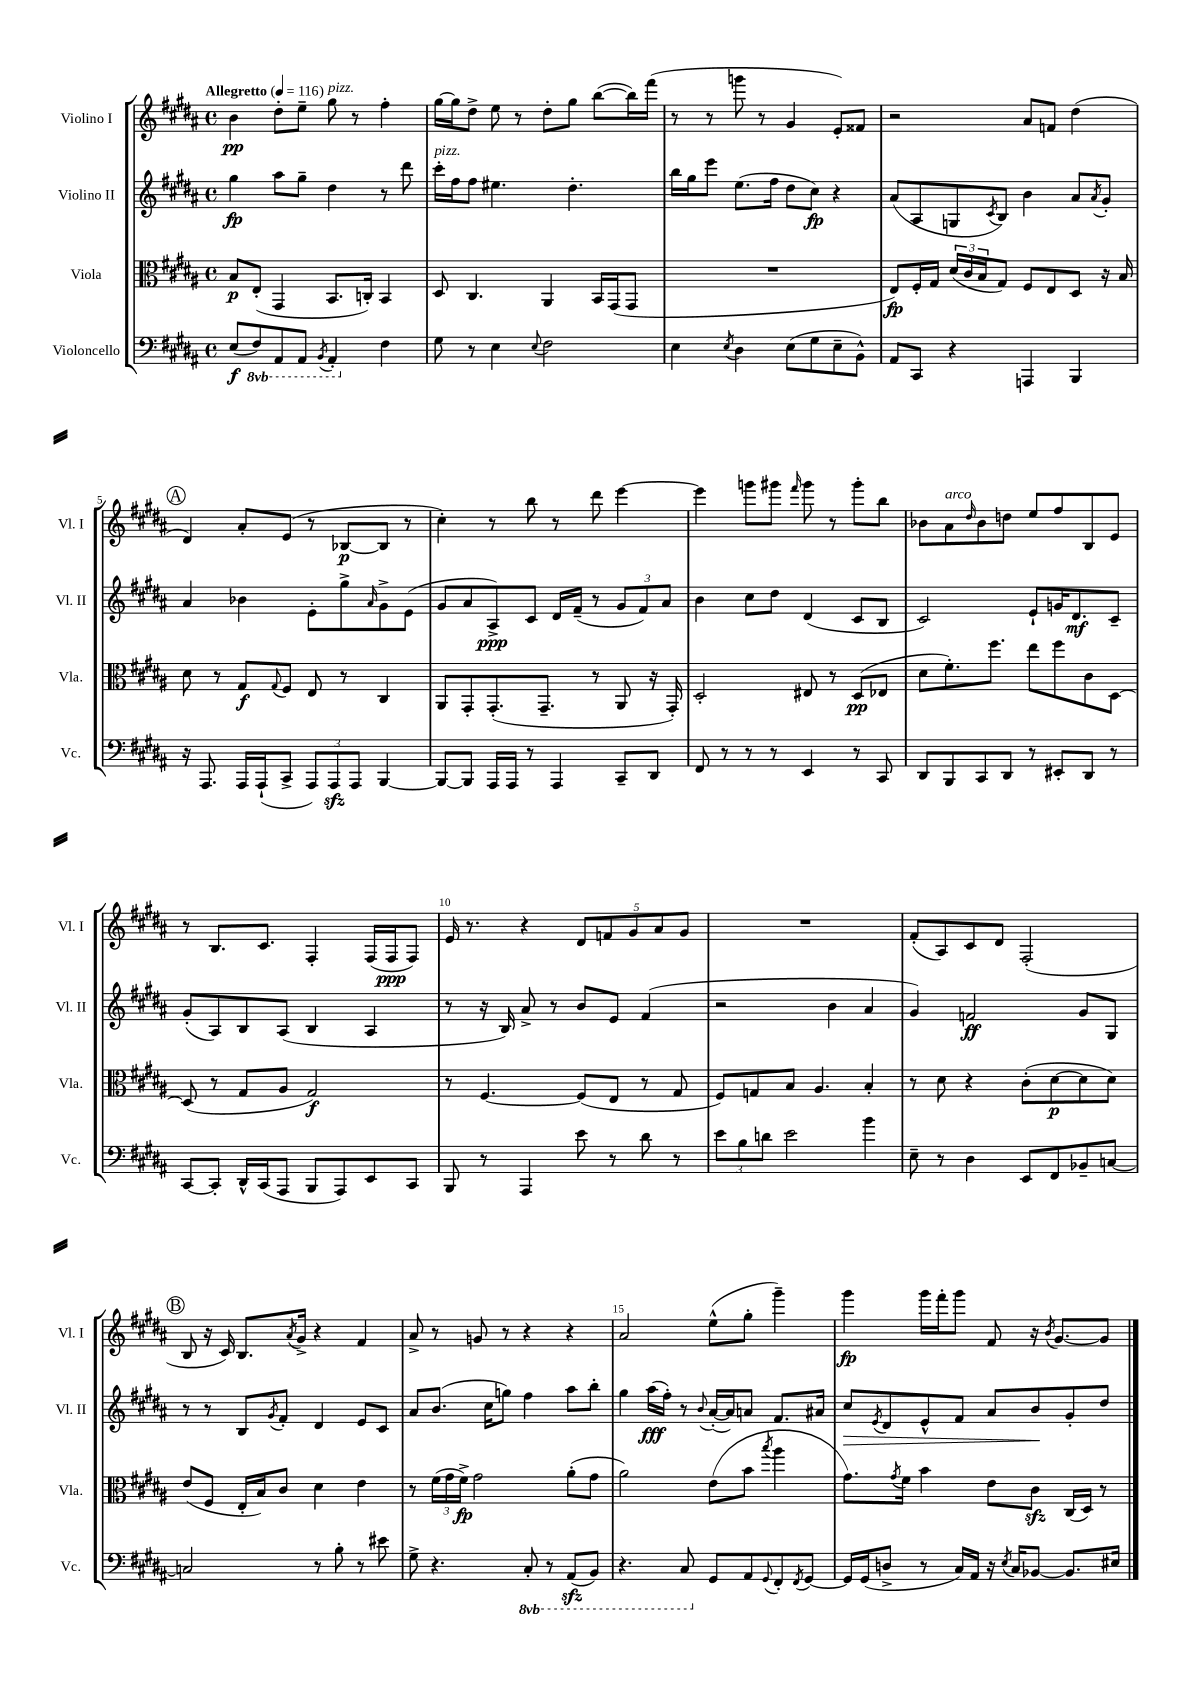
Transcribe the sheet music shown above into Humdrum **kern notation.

**kern	**dynam	**kern	**dynam	**kern	**dynam	**kern	**dynam
*part4	*part4	*part3	*part3	*part2	*part2	*part1	*part1
*staff4	*staff4	*staff3	*staff3	*staff2	*staff2	*staff1	*staff1
*I"Violoncello	*	*I"Viola	*	*I"Violino II	*	*I"Violino I	*
*I'Vc.	*	*I'Vla.	*	*I'Vl. II	*	*I'Vl. I	*
*clefF4	*	*clefC3	*	*clefG2	*	*clefG2	*
*k[f#c#g#d#a#]	*	*k[f#c#g#d#a#]	*	*k[f#c#g#d#a#]	*	*k[f#c#g#d#a#]	*
*M4/4	*	*M4/4	*	*M4/4	*	*M4/4	*
*met(c)	*	*met(c)	*	*met(c)	*	*met(c)	*
*MM116	*	*MM116	*	*MM116	*	*MM116	*
=1	=1	=1	=1	=1	=1	=1	=1
!	!	!	!	!	!	!LO:TX:a:B:t=Allegretto	!
(8E/L	f	8B/L	p	4gg#\	fp	4b\	pp
*8ba	*	*	*	*	*	*	*
8FF#/)	.	(8E'/J	.	.	.	.	.
8AAA#/	.	4GG#/	.	8aa#\L	.	8dd#'\L	.
8AAA#/J	.	.	.	8gg#~\J	.	8ee~\J	.
8qBBB/	.	.	.	.	.	.	.
!	!	!	!	!	!	!LO:TX:a:i:t=pizz.	!
4AAA#'/	.	8.BB/L	.	4dd#\	.	8gg#\	.
.	.	.	.	.	.	8r	.
.	.	16Cn'/Jk)	.	.	.	.	.
*X8ba	*	*	*	*	*	*	*
4F#\	.	4BB/	.	8r	.	4ff#'\	.
.	.	.	.	8ddd#\	.	.	.
=2	=2	=2	=2	=2	=2	=2	=2
!	!	!	!	!LO:TX:a:i:t=pizz.	!	!	!
8G#\	.	8D#/	.	16ccc#'\LL	.	[16gg#\LL	.
.	.	.	.	16ff#\J	.	16gg#\J]	.
8r	.	4.C#/	.	8ff#\J	.	8dd#^\J	.
4E\	.	.	.	4.ee#X\	.	8ee\	.
.	.	.	.	.	.	8r	.
8qqE/	.	.	.	.	.	.	.
2F#\	.	4AA#/	.	.	.	8dd#'\L	.
.	.	.	.	4.dd#'\	.	8gg#\J	.
.	.	16BB/LL	.	.	.	([8bb\L	.
.	.	(16GG#/J	.	.	.	.	.
.	.	8GG#/J	.	.	.	16bb\L])	.
.	.	.	.	.	.	(16fff#\JJ	.
=3	=3	=3	=3	=3	=3	=3	=3
4E\	.	1r	.	16bb\LL	.	8r	.
.	.	.	.	16gg#\J	.	.	.
.	.	.	.	8eee\J	.	8r	.
8qE/	.	.	.	.	.	.	.
4D#\	.	.	.	(8.ee\L	.	8gggn\	.
.	.	.	.	.	.	8r	.
.	.	.	.	16ff#\Jk	.	.	.
(8E\L	.	.	.	8dd#\L	.	4g#/	.
8G#\	.	.	.	8cc#\J)	fp	.	.
8E~\	.	.	.	4r	.	8e'/L)	.
8BB^^\J)	.	.	.	.	.	8f##X/J	.
=4	=4	=4	=4	=4	=4	=4	=4
8AA#/L	.	8E/L)	fp	(8a#/L	.	2r	.
8CC#/J	.	16F#'/L	.	8A#/	.	.	.
.	.	16G#/JJ	.	.	.	.	.
4r	.	(24d#/LL	.	8Gn/	.	.	.
.	.	24c#/	.	.	.	.	.
.	.	24B/J	.	.	.	.	.
.	.	.	.	8qc#/	.	.	.
.	.	8G#/J)	.	8B/J)	.	.	.
4AAAn/	.	8F#/L	.	4b\	.	8a#/L	.
.	.	8E/	.	.	.	8fn/J	.
4BBB/	.	8D#/J	.	8a#/L	.	(4dd#\	.
.	.	.	.	8qa#/	.	.	.
.	.	16r	.	8g#'/J	.	.	.
.	.	16B/	.	.	.	.	.
!!LO:LB:g=z
!!LO:REH:place=s1:t=A
=5	=5	=5	=5	=5	=5	=5	=5
16r	.	8d#\	.	4a#/	.	4d#/)	.
8.AAA#/	.	.	.	.	.	.	.
.	.	8r	.	.	.	.	.
16AAA#/LL	.	8G#/L	f	4b-X\	.	8a#'/L	.
(16AAA#`/J	.	.	.	.	.	.	.
.	.	8qqG#/	.	.	.	.	.
8CC#^/J	.	8F#/J	.	.	.	(8e/J	.
12AAA#/L)	.	8E/	.	8e'\L	.	8r	.
12AAA#zz/	.	.	.	.	.	.	.
.	.	8r	.	8gg#^\	.	[8B-X/L	p
12AAA#/J	.	.	.	.	.	.	.
.	.	.	.	16qqa#/	.	.	.
[4BBB/	.	4C#/	.	8g#^\	.	8B-/J]	.
.	.	.	.	(8e\J	.	8r	.
=6	=6	=6	=6	=6	=6	=6	=6
8BBB/L_	.	8AA#/L	.	8g#/L	.	4cc#'\)	.
8BBB/J]	.	8GG#'/	.	8a#/	.	.	.
16AAA#/LL	.	(8.GG#'/	.	8A#^/)	ppp	8r	.
16AAA#/JJ	.	.	.	.	.	.	.
8r	.	.	.	8c#/J	.	8bb\	.
.	.	8.GG#~/J	.	.	.	.	.
4AAA#/	.	.	.	16d#/LL	.	8r	.
.	.	.	.	(16f#~/JJ	.	.	.
.	.	8r	.	8r	.	8ddd#\	.
8CC#~/L	.	8AA#/	.	12g#/L	.	[4eee\	.
.	.	.	.	12f#/)	.	.	.
8DD#/J	.	16r	.	.	.	.	.
.	.	.	.	12a#/J	.	.	.
.	.	16GG#'/)	.	.	.	.	.
=7	=7	=7	=7	=7	=7	=7	=7
8FF#/	.	2D#'/	.	4b\	.	4eee\]	.
8r	.	.	.	.	.	.	.
8r	.	.	.	8cc#\L	.	8gggn\L	.
8r	.	.	.	8dd#\J	.	8ggg#X\J	.
.	.	.	.	.	.	16qqfff#/	.
4EE/	.	8E#X/	.	(4d#/	.	8ggg#\	.
.	.	8r	.	.	.	8r	.
8r	.	(8D#/L	pp	8c#/L	.	8ggg#'\L	.
8CC#/	.	8E-X/J	.	8B/J	.	8bb\J	.
=8	=8	=8	=8	=8	=8	=8	=8
8DD#/L	.	8d#\L	.	2c#/)	.	8b-X\L	.
!	!	!	!	!	!	!LO:TX:a:i:t=arco	!
8BBB/	.	8.f#'\)	.	.	.	8a#\	.
.	.	.	.	.	.	16qqdd#/	.
8CC#/	.	.	.	.	.	8b-\	.
.	.	8.ff#\J	.	.	.	.	.
8DD#/J	.	.	.	.	.	8ddn\J	.
8r	.	8ee\L	.	8e`/L	.	8ee/L	.
8EE#X'/L	.	8ff#\	.	16gn/K	.	8ff#/	.
.	.	.	.	8.d#/	mf	.	.
8DD#/J	.	8c#\	.	.	.	8B/	.
8r	.	[8D#\J	.	8c#~/J	.	8e/J	.
!!LO:LB:g=z
=9	=9	=9	=9	=9	=9	=9	=9
[8CC#/L	.	(8D#/]	.	(8g#'/L	.	8r	.
8CC#'/J]	.	8r	.	8A#/)	.	8.B/L	.
16DD#^^/LL	.	8G#/L	.	8B/	.	.	.
(16CC#/J	.	.	.	.	.	8.c#/J	.
8AAA#/J	.	8A#/J	.	(8A#/J	.	.	.
8BBB/L	.	2G#/)	f	4B/	.	4F#'/	.
8AAA#/)	.	.	.	.	.	.	.
8EE/	.	.	.	4A#/	.	(16F#/LL	.
.	.	.	.	.	.	16F#/J	ppp
8CC#/J	.	.	.	.	.	8F#/J)	.
=10	=10	=10	=10	=10	=10	=10	=10
8BBB/	.	8r	.	8r	.	16e/	.
.	.	.	.	.	.	8.r	.
8r	.	[4.F#/	.	16r	.	.	.
.	.	.	.	16B/)	.	.	.
4AAA#/	.	.	.	8a#^/	.	4r	.
.	.	.	.	8r	.	.	.
8e\	.	(8F#/L]	.	8b/L	.	10d#/L	.
.	.	.	.	.	.	10fn/	.
8r	.	8E/J	.	8e/J	.	.	.
.	.	.	.	.	.	10g#/	.
8d#\	.	8r	.	(4f#/	.	.	.
.	.	.	.	.	.	10a#/	.
8r	.	8G#/	.	.	.	.	.
.	.	.	.	.	.	10g#/J	.
=11	=11	=11	=11	=11	=11	=11	=11
12e\L	.	8F#/L)	.	2r	.	1r	.
12B\	.	.	.	.	.	.	.
.	.	8Gn/	.	.	.	.	.
12dn\J	.	.	.	.	.	.	.
2e\	.	8B/J	.	.	.	.	.
.	.	4.A#/	.	.	.	.	.
.	.	.	.	4b\	.	.	.
4b\	.	4B'/	.	4a#/	.	.	.
=12	=12	=12	=12	=12	=12	=12	=12
8E~\	.	8r	.	4g#/)	.	(8f#'/L	.
8r	.	8d#\	.	.	.	8A#/)	.
4D#\	.	4r	.	2fn/	ff	8c#/	.
.	.	.	.	.	.	8d#/J	.
8EE/L	.	(8c#'\L	.	.	.	(2F#'/	.
8FF#/	.	[8d#\	p	.	.	.	.
8BB-X~/	.	8d#\]	.	8g#/L	.	.	.
[8Cn/J	.	8d#\J)	.	8G#/J	.	.	.
!!LO:LB:g=z
!!LO:REH:place=s1:t=B
=13	=13	=13	=13	=13	=13	=13	=13
2Cn/]	.	(8e/L	.	8r	.	8B/	.
.	.	8F#/J	.	8r	.	16r	.
.	.	.	.	.	.	16c#/)	.
.	.	16E'/LL	.	8B/L	.	8.B/L	.
.	.	16B/J)	.	.	.	.	.
.	.	.	.	8qg#/	.	.	.
.	.	8c#/J	.	8f#'/J	.	.	.
.	.	.	.	.	.	8qa#/	.
.	.	.	.	.	.	16g#^/Jk	.
8r	.	4d#\	.	4d#/	.	4r	.
8B'\	.	.	.	.	.	.	.
8r	.	4e\	.	8e/L	.	4f#/	.
8e#X\	.	.	.	8c#/J	.	.	.
=14	=14	=14	=14	=14	=14	=14	=14
8G#^\	.	8r	.	8a#/L	.	8a#^/	.
4.r	.	(24f#\LL	.	(8.b/J	.	8r	.
.	.	24g#\	.	.	.	.	.
.	.	24f#^\JJ)	fp	.	.	.	.
.	.	2g#\	.	.	.	8gn/	.
.	.	.	.	16cc#\KL	.	.	.
.	.	.	.	8ggn\J)	.	8r	.
*8ba	*	*	*	*	*	*	*
8CC#'/	.	.	.	4ff#\	.	4r	.
8r	.	.	.	.	.	.	.
(8AAA#zz/L	.	(8a#'\L	.	8aa#\L	.	4r	.
8BBB/J)	.	8g#\J	.	8bb'\J	.	.	.
=15	=15	=15	=15	=15	=15	=15	=15
4.r	.	2a#\)	.	4gg#\	.	2a#/	.
.	.	.	.	(16aa#\LL	fff	.	.
.	.	.	.	16ff#'\JJ)	.	.	.
8CC#/	.	.	.	8r	.	.	.
.	.	.	.	8qqb/	.	.	.
*X8ba	*	*	*	*	*	*	*
8GG#/L	.	(8e\L	.	([16a#'/LL	.	(8ee^^\L	.
.	.	.	.	16a#/J])	.	.	.
8AA#/	.	8b\J	.	8an/J	.	8gg#'\J	.
8qqGG#/	.	8qbb/	.	.	.	.	.
8FF#'/	.	4aa#\	.	8.f#/L	.	4ggg#~\)	.
8qFF#/	.	.	.	.	.	.	.
[8GG#/J	.	.	.	.	.	.	.
.	.	.	.	16a#X/Jk	.	.	.
=16	=16	=16	=16	=16	=16	=16	=16
!	!	!	!	!	!LO:HP:b	!	!
16GG#/LL]	.	8.g#\L)	.	8cc#/L	>	4ggg#\	fp
(16GG#/J	.	.	.	.	.	.	.
.	.	.	.	8qe/	.	.	.
8Dn^/J	.	.	.	8d#/	.	.	.
.	.	8qg#/	.	.	.	.	.
.	.	16f#\Jk	.	.	.	.	.
8r	.	4b\	.	8e^^/	.	16ggg#\LL	.
.	.	.	.	.	.	16fff#'\J	.
16C#/LL)	.	.	.	8f#/J	.	8ggg#\J	.
16AA#/JJ	.	.	.	.	.	.	.
16r	.	8e\L	.	8a#/L	.	8f#/	.
8qE/	.	.	.	.	.	.	.
16C#/KL	.	.	.	.	.	.	.
[8BB-X/J	.	8c#zz\J	.	8b/	.	16r	.
.	.	.	.	.	.	8qb/	.
.	.	.	.	.	.	[8.g#/L	.
8.BB-/L]	.	(16C#/LL	.	8g#'/	]	.	.
.	.	16D#/JJ)	.	.	.	.	.
.	.	8r	.	8dd#/J	.	8g#/J]	.
16E#X/Jk	.	.	.	.	.	.	.
==	==	==	==	==	==	==	==
*-	*-	*-	*-	*-	*-	*-	*-
